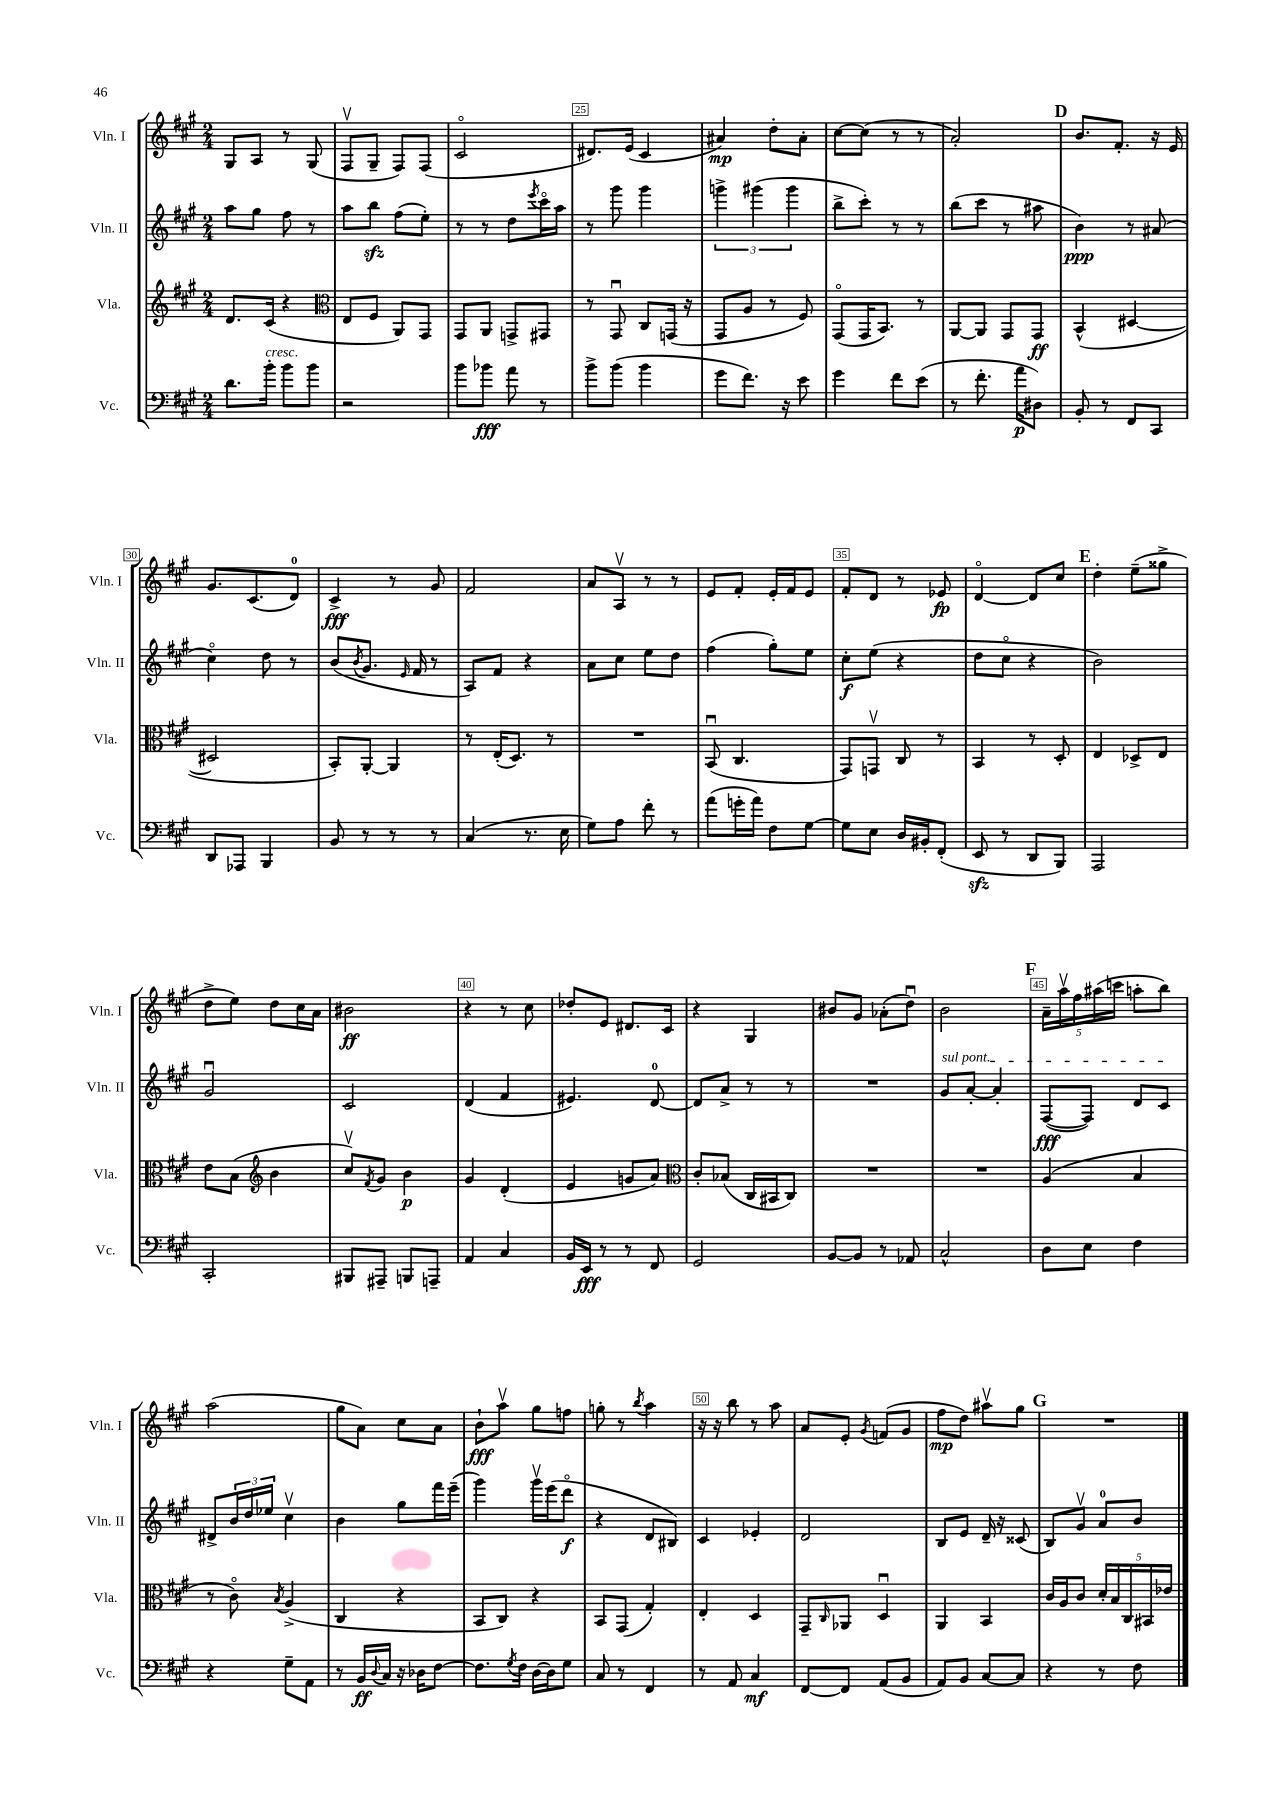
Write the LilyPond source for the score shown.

<<
\new StaffGroup <<
\new Staff = "s0" \with { instrumentName = "Vln. I" shortInstrumentName = "Vln. I" } {
    \clef treble \key a \major \numericTimeSignature \time 2/4
    gis8 a8 r8 gis8( |
    fis8\upbow gis8-- fis8) fis8( |
    cis'2\flageolet |
    dis'8.) e'16( cis'4 |
    ais'4\mp) d''8-. ais'8-. |
    cis''8~ cis''8( r8 r8 |
    a'2-.) |
    \mark \markup { \bold "D" } b'8. fis'8.-. r16 e'16 |
    gis'8. cis'8.( d'8-0) |
    cis'4->\fff r8 gis'8 |
    fis'2 |
    a'8 a8\upbow r8 r8 |
    e'8 fis'8-. e'16-. fis'16 e'8 |
    fis'8-. d'8 r8 ees'8\fp |
    d'4~\flageolet d'8 cis''8 |
    \mark \markup { \bold "E" } d''4-. e''8--( gisis''8-> |
    d''8-> e''8) d''8 cis''16 a'16 |
    bis'2\ff |
    r4 r8 cis''8 |
    des''8-. e'8 dis'8. cis'16 |
    r4 gis4 |
    bis'8 gis'8 aes'8-.( d''8\downbow) |
    b'2 |
    \mark \markup { \bold "F" } \tuplet 5/4 { a'16-- a''16\upbow fis''16 ais''16( c'''16 } a''8-. b''8) |
    a''2( |
    gis''8 a'8) cis''8 a'8 |
    b'8-!\fff a''8\upbow gis''8 f''8 |
    g''8-. r8 \acciaccatura { b''8 } a''4 |
    r16 r16 b''8 r8 a''8 |
    a'8 e'8-. \acciaccatura { gis'8 } f'8( gis'8 |
    fis''8\mp d''8) ais''8\upbow gis''8 |
    \mark \markup { \bold "G" } R2 \bar "|." |
}
\new Staff = "s1" \with { instrumentName = "Vln. II" shortInstrumentName = "Vln. II" } {
    \clef treble \key a \major \numericTimeSignature \time 2/4
    a''8 gis''8 fis''8 r8 |
    a''8 b''8\sfz fis''8( e''8-.) |
    r8 r8 d''8 \acciaccatura { e'''8 } cis'''16\flageolet a''16 |
    r8 gis'''8 gis'''4 |
    \tuplet 3/2 { g'''4-> gis'''4( gis'''4 } |
    b''8-> cis'''8-.) r8 r8 |
    b''8( cis'''8 r8 ais''8 |
    \mark \markup { \bold "D" } b'4\ppp) r8 ais'8( |
    cis''4\flageolet) d''8 r8 |
    b'8( \acciaccatura { b'8 } gis'8. \grace { e'16 } fis'16 r8 |
    a8) fis'8 r4 |
    a'8 cis''8 e''8 d''8 |
    fis''4( gis''8-.) e''8 |
    cis''8-.\f e''8( r4 |
    d''8 cis''8\flageolet r4 |
    \mark \markup { \bold "E" } b'2) |
    gis'2\downbow |
    cis'2 |
    d'4( fis'4 |
    eis'4.) d'8-0~ |
    d'8 a'8-> r8 r8 |
    R2 |
    \once \override TextSpanner.bound-details.left.text = \markup { \italic "sul pont." } gis'8\startTextSpan a'8~-. a'4-. |
    \mark \markup { \bold "F" } fis8~\fff( fis8) d'8 cis'8\stopTextSpan |
    dis'8-> \tuplet 3/2 { b'16 d''16 ees''16 } cis''4\upbow |
    b'4 gis''8 fis'''16 e'''16--( |
    gis'''4) gis'''16\upbow e'''16( d'''8\flageolet\f |
    r4 d'8 bis8) |
    cis'4 ees'4-. |
    d'2 |
    b8 e'8 d'16-- r16 cisis'8( |
    \mark \markup { \bold "G" } b8) gis'8\upbow a'8-0 b'8 \bar "|." |
}
\new Staff = "s2" \with { instrumentName = "Vla." shortInstrumentName = "Vla." } {
    \clef treble \key a \major \numericTimeSignature \time 2/4
    d'8. cis'16( r4 |
    \clef alto e8 fis8 a,8) gis,8 |
    gis,8 a,8 g,8-> gis,8 |
    r8 gis,8\downbow cis8 g,16( r16 |
    gis,8 a8 r8 fis8) |
    gis,8\flageolet( gis,16 b,8.) r8 |
    a,8~ a,8 gis,8 gis,8\ff |
    \mark \markup { \bold "D" } b,4-^( dis4~ |
    dis2 |
    b,8-.) a,8~-. a,4 |
    r8 e16-.( d8.) r8 |
    R2 |
    b,8\downbow( cis4. |
    gis,8) g,8\upbow cis8 r8 |
    b,4 r8 d8-. |
    \mark \markup { \bold "E" } e4 des8-> e8 |
    e'8 b8( \clef treble b'4 |
    cis''8\upbow) \acciaccatura { fis'8 } gis'8 b'4\p |
    gis'4 d'4-.( |
    e'4 g'8 a'8) |
    \clef alto cis'8-. bes8( cis16 bis,16 cis8) |
    R2 |
    R2 |
    \mark \markup { \bold "F" } a4( b4 |
    r8 cis'8\flageolet) \acciaccatura { b8 } a4->( |
    cis4 r4 |
    b,8 cis8) r4 |
    b,8 gis,8( gis4-.) |
    e4-. d4 |
    gis,8-- \grace { cis16 } aes,8 d4\downbow |
    a,4 b,4 |
    \mark \markup { \bold "G" } cis'16 a16 cis'8 \tuplet 5/4 { d'16-. b16 cis16 bis,16 ees'16 } \bar "|." |
}
\new Staff = "s3" \with { instrumentName = "Vc." shortInstrumentName = "Vc." } {
    \clef bass \key a \major \numericTimeSignature \time 2/4
    d'8. b'16-.^\markup { \italic "cresc." } b'8 b'8 |
    r2 |
    b'8 bes'8\fff a'8 r8 |
    b'8-> b'8( b'4 |
    gis'8 fis'8.) r16 e'8 |
    gis'4 fis'8 e'8( |
    r8 fis'8.-. a'16\p dis8) |
    \mark \markup { \bold "D" } b,8-. r8 fis,8 cis,8 |
    d,8 aes,,8 b,,4 |
    b,8 r8 r8 r8 |
    cis4( r8. e16 |
    gis8) a8 fis'8-. r8 |
    a'8( g'16-. a'16) fis8 gis8~ |
    gis8 e8 d16 bis,16-. fis,8-.( |
    e,8\sfz r8 d,8 b,,8) |
    \mark \markup { \bold "E" } a,,2 |
    cis,2-. |
    bis,,8 ais,,8-- b,,8 a,,8-- |
    a,4 cis4 |
    b,16 e,16\fff r8 r8 fis,8 |
    gis,2 |
    b,8~ b,8 r8 aes,8 |
    cis2-^ |
    \mark \markup { \bold "F" } d8 e8 fis4 |
    r4 gis8-- a,8 |
    r8 b,16\ff \appoggiatura { d8 } cis16 r16 des16 fis8~ |
    fis8. \acciaccatura { gis8 } fis16 d16~ d16 gis8 |
    cis8 r8 fis,4 |
    r8 a,8 cis4\mf |
    fis,8~ fis,8 a,8( b,8 |
    a,8) b,8 cis8~ cis8 |
    \mark \markup { \bold "G" } r4 r8 fis8 \bar "|." |
}
>>
>>
\layout { \context { \Score currentBarNumber = #22 \override BarNumber.break-visibility = ##(#f #t #t) barNumberVisibility = #(every-nth-bar-number-visible 5) \override BarNumber.stencil = #(make-stencil-boxer 0.1 0.3 ly:text-interface::print) } }
